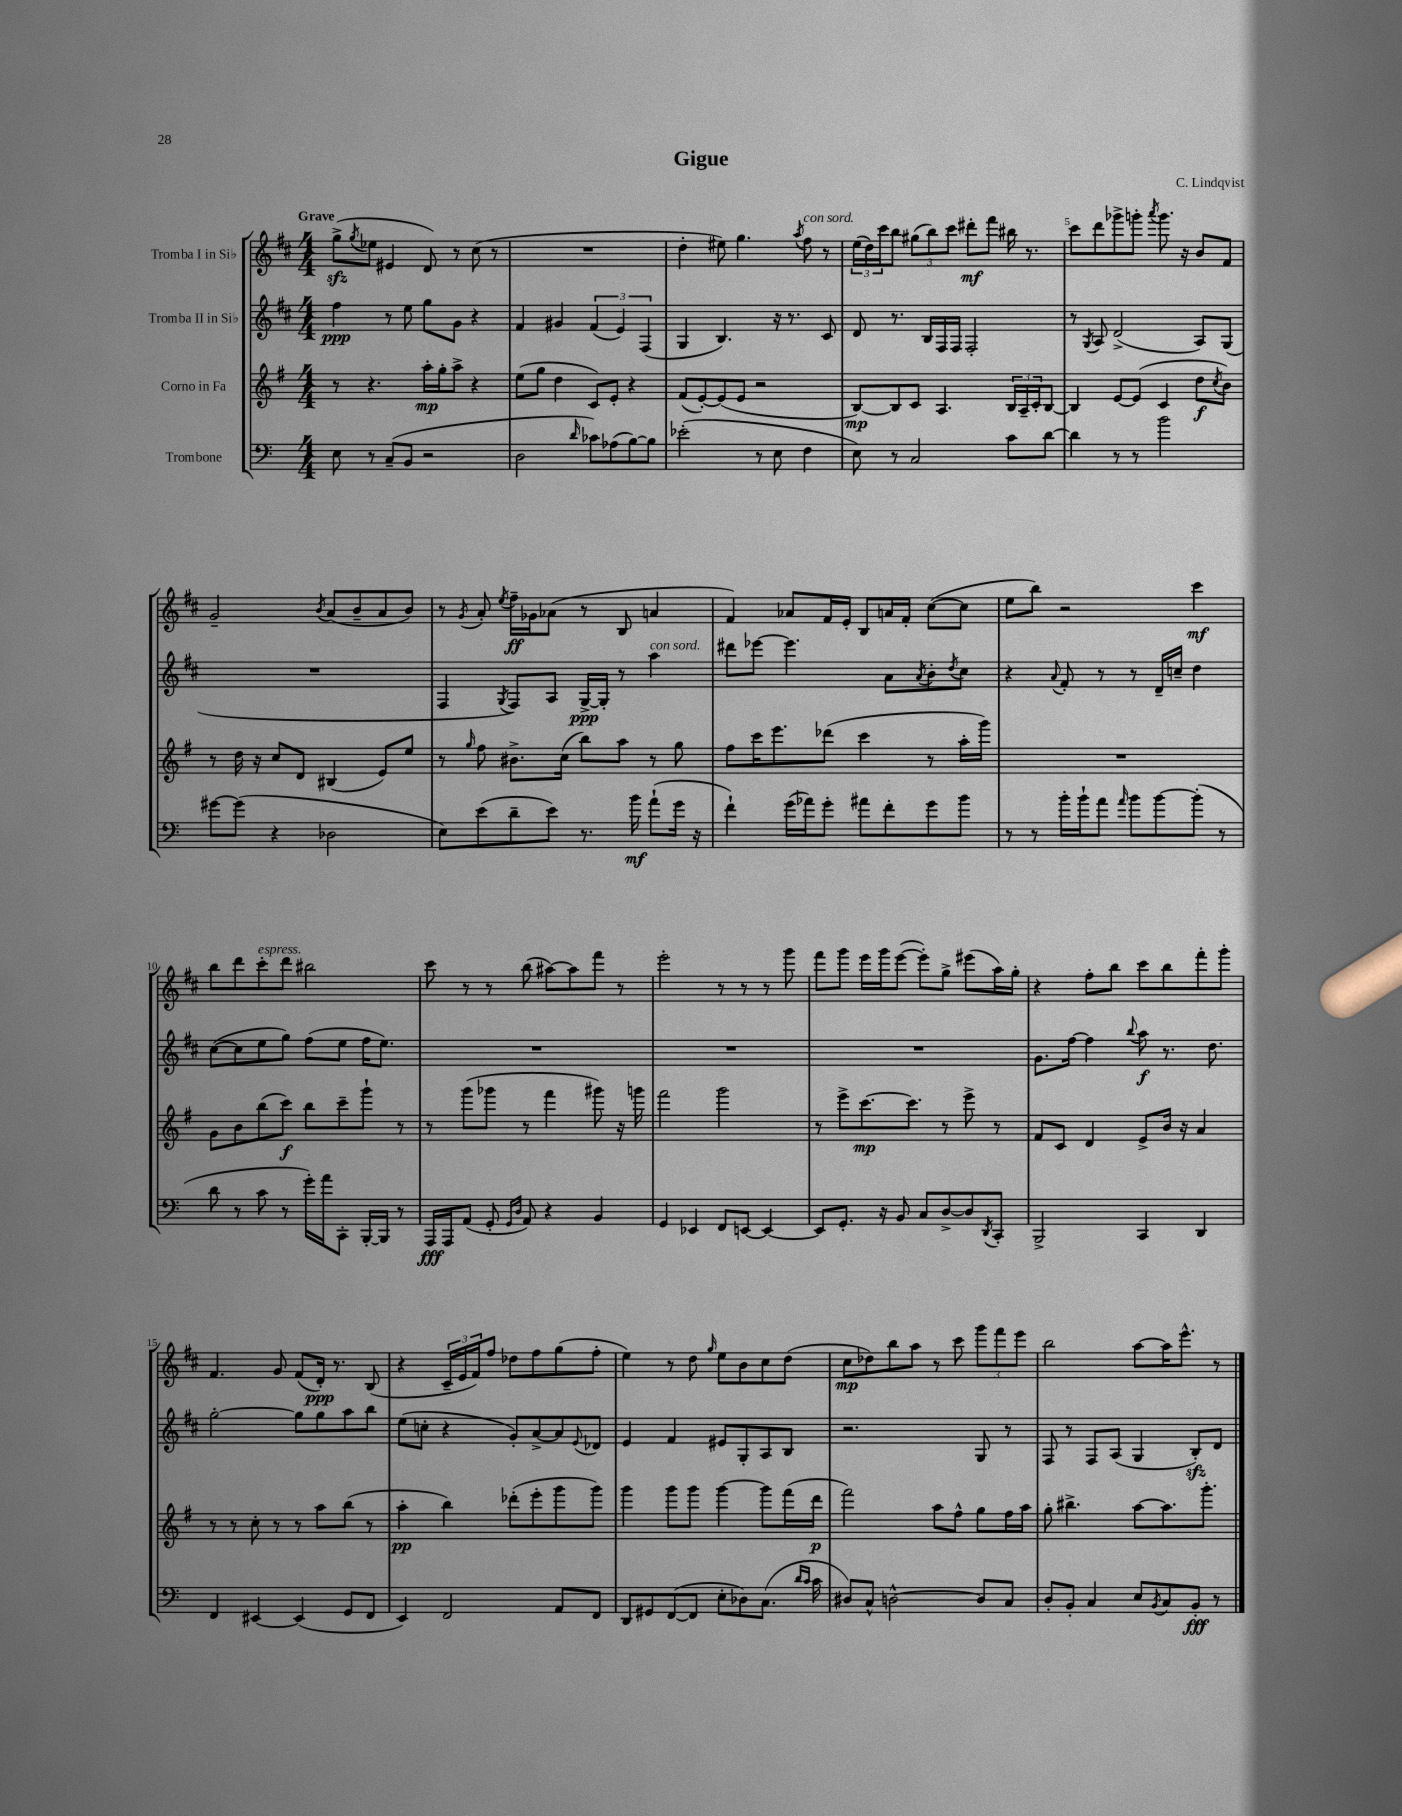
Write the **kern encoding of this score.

**kern	**kern	**kern	**kern
*staff4	*staff3	*staff2	*staff1
*clefF4	*clefG2	*clefG2	*clefG2
*k[]	*k[f#]	*k[f#c#]	*k[f#c#]
*M4/4	*M4/4	*M4/4	*M4/4
8E	8r	4ff#	(8gg^
.	.	.	8qgg
8r	4.r	.	8ee-
(8C~	.	8r	4e#
8BB	.	8ee	.
2r	16aa'	8gg	8d)
.	16gg'	.	.
.	8aa^	8g	8r
.	4r	4r	(8cc#
.	.	.	8r
=	=	=	=
2D	(8ee	4f#	1r
.	8gg	.	.
.	4dd	4g#	.
16qqd	.	.	.
8c-)	8c)	(6f#	.
(8A-	8e'	.	.
.	.	6e)	.
[8B)	4r	.	.
.	.	(6F#	.
8B]	.	.	.
=	=	=	=
(2e-'	(8f#	4G	4dd'
.	[8e')	.	.
.	(8e]	4.B)	8ee#)
.	8e	.	4.gg
8r	2r	.	.
8E	.	16r	.
.	.	8.r	.
.	.	.	8qaa
4F	.	.	8ff#
.	.	8c#	8r
=	=	=	=
8E)	[8B)	8d	(24ee
.	.	.	24dd)
.	.	.	24ccc#
8r	8B]	8.r	8bb
2C	8c	.	(12gg#
.	.	16B	.
.	.	.	12bb)
.	4.A	16F#	.
.	.	.	12ccc#
.	.	16F#	.
.	.	2F#'	8ddd#'
.	.	.	8fff#
8c	24B	.	16bb#
.	24A~	.	.
.	.	.	8.r
.	24c'	.	.
[8d	[8B	.	.
=	=	=	=
4d]	4B]	8r	8ccc#
.	.	8qG	.
.	.	8A	8ddd
8r	[8e	(2d^	8ggg-^
8r	(8e]	.	8ggg'
.	.	.	8qaaa
2b	4c	.	8.ggg
.	.	.	16r
.	8dd	8A)	8b
.	8qcc	.	.
.	8b)	(8G	8f#
=	=	=	=
[8g#	8r	1r	2g~
(8g#]	16dd	.	.
.	16r	.	.
4r	8cc	.	.
.	8d	.	.
.	.	.	8qb
2D-	(4B#	.	(8a
.	.	.	8b~
.	8e)	.	8a
.	8ee	.	8b)
=	=	=	=
8E)	8r	4F#	8r
.	16qqgg	.	8qg
(8e	8ff#	.	8a'
.	.	8qG	8qee
8d~	8.b#^	8F#)	16ff#~
.	.	.	16g-
8e)	.	8A	(8a-
.	(16cc	.	.
8.r	8bb)	[16G^	8r
.	.	16G']	.
.	8aa	8r	8B
16b	.	.	.
(8a`	8r	4aa	4a
16g	8gg	.	.
16r	.	.	.
=	=	=	=
4f`)	8ff#	8ddd#	4f#)
.	16ccc	[8eee-	.
.	8.eee	.	.
(16g	.	4.eee-]	8a-
16a-)	.	.	.
8g'	(8ddd-	.	16f#
.	.	.	16e'
8a#	4ccc	.	8B
8f'	.	8a	16a
.	.	.	16f#'
.	.	8qa	.
8g	8r	8b'	([8cc#
.	.	8qdd	.
8b	16aa'	8cc#	8cc#]
.	16ggg)	.	.
=	=	=	=
8r	1r	4r	8ee
8r	.	.	8bb)
.	.	8qqa	.
16b'	.	8f#'	2r
16b`	.	.	.
8a	.	8r	.
16qqa	.	.	.
8b	.	8r	.
[8b	.	16d~	.
.	.	16cc~	.
(8b']	.	4dd	4ccc#
8r	.	.	.
=	=	=	=
8d	8g	([8cc#	8bb
8r	8b	8cc#]	8ddd
8c	(8bb	8ee	8ccc#'
8r	8ccc)	8gg)	8ddd
16g')	8bb	(8ff#	2bb#
16a	.	.	.
8CC'	8ccc~	8ee	.
[16BBB'	8ggg`	16ff#	.
16BBB]	.	8.ee)	.
8r	8r	.	.
=	=	=	=
16AAA	8r	1r	8ccc#
16AAA	.	.	.
(8AA	(8ggg	.	8r
8GG'	8ggg-	.	8r
16qqGG	.	.	.
16qqD	.	.	.
8AA)	8r	.	(8bb
4r	4fff#	.	[8aa#)
.	.	.	8aa#]
4BB	8ggg#)	.	8fff#
.	16r	.	8r
.	16ggg	.	.
=	=	=	=
4GG	2fff#	1r	2eee'
4EE-	.	.	.
8FF	2ggg	.	8r
[8EE	.	.	8r
4EE_	.	.	8r
.	.	.	8ggg
=	=	=	=
8EE]	8r	1r	8fff#
8.GG'	8eee^	.	8ggg
.	[8.ccc	.	16eee
16r	.	.	16ggg
8BB	.	.	([8eee
.	8.ccc]	.	.
8C	.	.	8eee'])
[8D^	8r	.	8gg^
8D]	8eee^	.	(8eee#
8qDD	.	.	.
8CC'	8r	.	16aa)
.	.	.	16gg'
=	=	=	=
2BBB^	8f#	8.g	4r
.	8c	.	.
.	.	[16ff#	.
.	4d	4ff#]	8ff#'
.	.	.	8bb
.	.	8qqbb	.
4CC	8e^	8aa	8ccc#
.	16b	8.r	8bb
.	16r	.	.
4DD	4a	.	8fff#'
.	.	8.dd	.
.	.	.	8ggg'
=	=	=	=
4FF	8r	[2gg'	4.f#
.	8r	.	.
[4EE#	8cc'	.	.
.	8r	.	8g
(4EE#]	8r	8gg]	(8f#
.	8aa	8gg	16d')
.	.	.	8.r
8GG	(8bb	8aa	.
8FF	8r	8bb	(8B
=	=	=	=
4EE)	4aa'	(8ee	4r
.	.	8cc'	.
2FF	4bb)	4r	24c#~
.	.	.	24e
.	.	.	24f#)
.	.	.	8ff#
.	(8ddd-'	8g')	8dd-
.	8eee'	[8a^	8ff#
8AA	8ggg	8a]	(8gg
.	.	8qqe	.
8FF	8ggg)	8d-	8ff#'
=	=	=	=
8DD	4ggg	4e	4ee)
8GG#	.	.	.
([8FF	8ggg	4f#	8r
8FF]	8ggg	.	8dd
.	.	.	16qqgg
8E'	[4ggg	8e#	8ee
8D-)	.	8G'	8b
(8.C	8ggg]	8A	8cc#
.	(16fff#	8B	(8dd
16qqd	.	.	.
16qqc	.	.	.
16c	16ddd	.	.
=	=	=	=
8D#)	2fff#)	2.r	8cc#
8C^^	.	.	8dd-)
[2D^^	.	.	8bb
.	.	.	8aa
.	8aa	.	8r
.	8ff#^^	.	8ccc#
8D]	8gg	8G	12ggg
.	.	.	12fff#
8C	16ff#	8r	.
.	.	.	12eee
.	16aa	.	.
=	=	=	=
8D'	8gg'	8F#	2bb
8BB'	4.bb#^	8r	.
4C	.	8F#	.
.	.	(8A	.
8E	[8aa	4G	[8aa
8qBB	.	.	.
8C	8.aa]	.	16aa]
.	.	.	8.eee^^
8BB'	.	8B')	.
.	8.ggg'	.	.
8r	.	8d	8r
==	==	==	==
*-	*-	*-	*-
